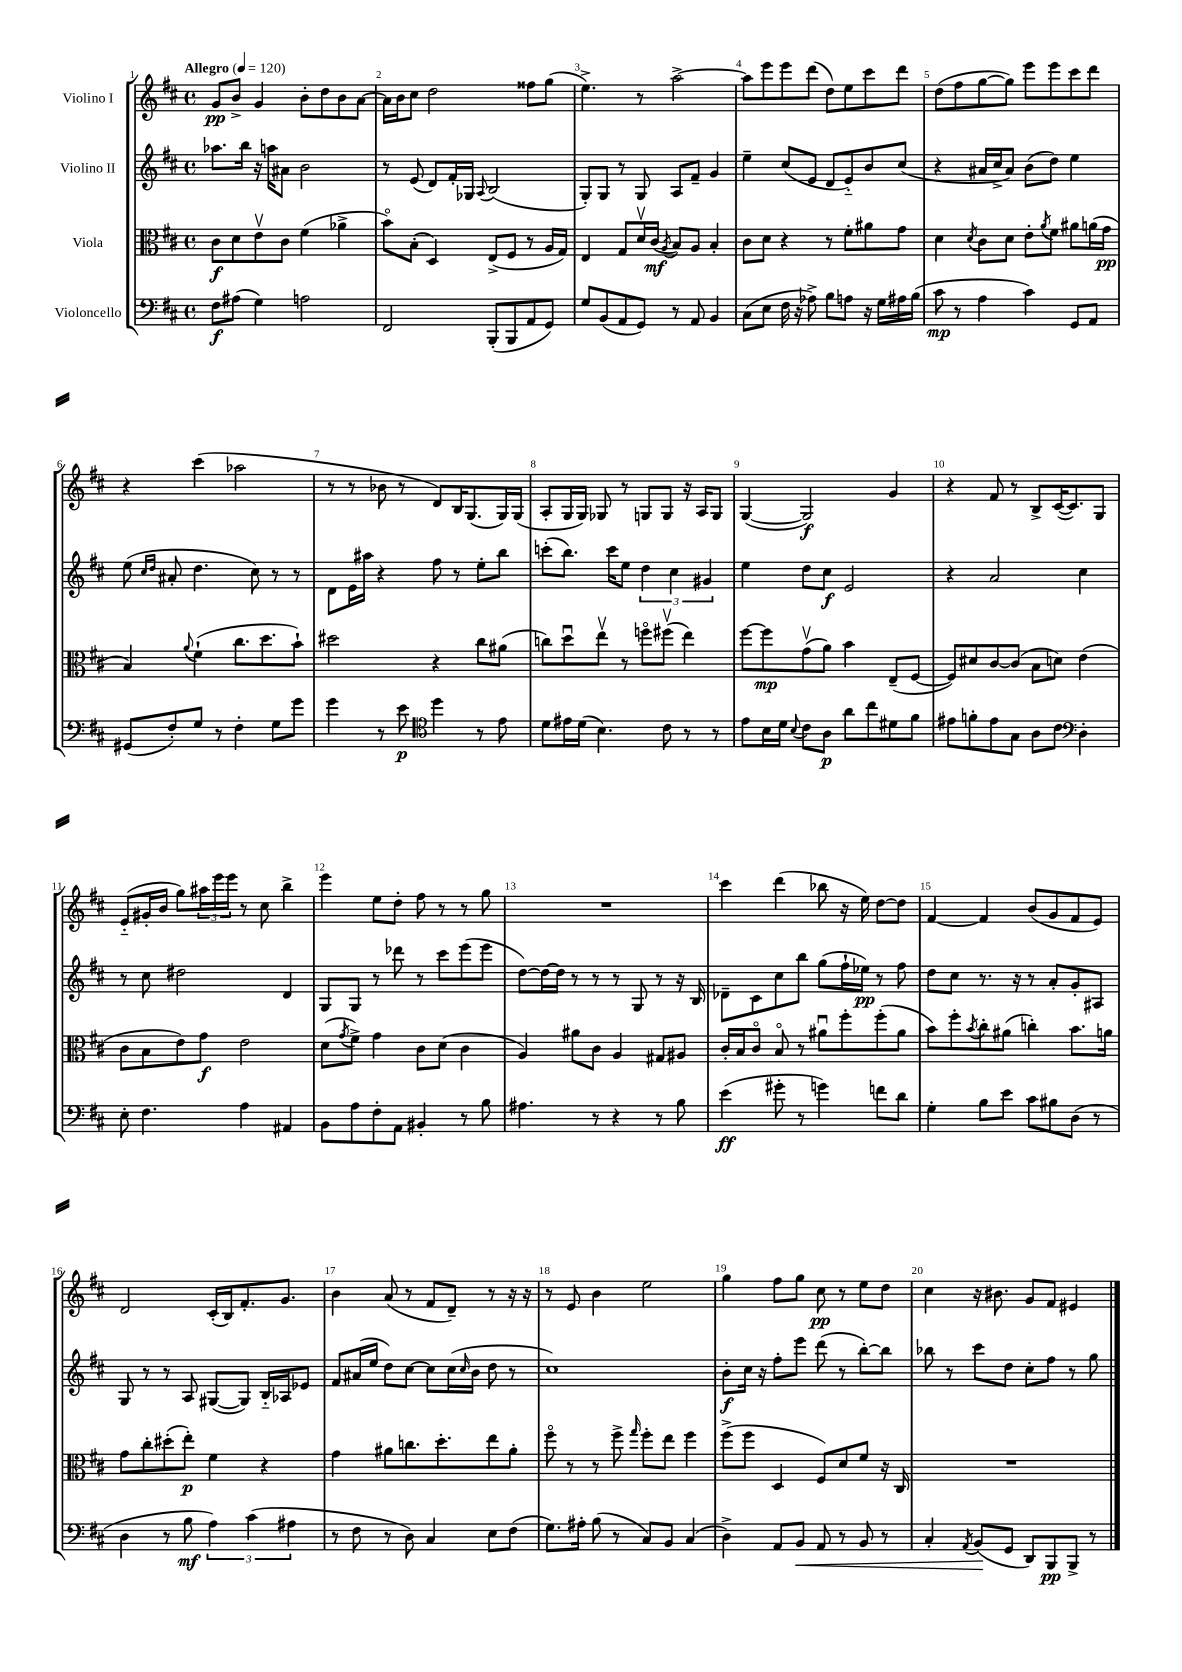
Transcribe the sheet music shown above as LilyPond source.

<<
\new StaffGroup <<
\new Staff = "s0" \with { instrumentName = "Violino I" } {
    \clef treble \key d \major \defaultTimeSignature \time 4/4 \tempo "Allegro" 4 = 120
    g'8\pp b'8-> g'4 b'8-. d''8 b'8 a'8~ |
    a'16 b'16 cis''8 d''2 fisis''8 g''8( |
    e''4.->) r8 a''2~-> |
    a''8 e'''8 e'''8 d'''8( d''8) e''8 cis'''8 d'''8 |
    d''8( fis''8 g''8~ g''8) e'''8 e'''8 cis'''8 d'''8 |
    r4 cis'''4( aes''2 |
    r8 r8 bes'8 r8 d'8) b16 g8.( g16) g16( |
    a8-. g16 g16) ges8 r8 g8 g8 r16 a16 g8 |
    g4~( g2\f) g'4 |
    r4 fis'8 r8 b8-> cis'16~( cis'8.) g8 |
    e'8-_( gis'16-. b'16 g''8) \tuplet 3/2 { ais''16 e'''16 e'''16 } r8 cis''8 b''4-> |
    e'''4 e''8 d''8-. fis''8 r8 r8 g''8 |
    R1 |
    cis'''4 d'''4( bes''8 r16 e''16) d''8~ d''8 |
    fis'4~ fis'4 b'8( g'8 fis'8 e'8) |
    d'2 cis'16-.( b16) fis'8.-. g'8. |
    b'4 a'8( r8 fis'8 d'8--) r8 r16 r16 |
    r8 e'8 b'4 e''2 |
    g''4 fis''8 g''8 cis''8\pp r8 e''8 d''8 |
    cis''4 r16 bis'8. g'8 fis'8 eis'4 \bar "|." |
}
\new Staff = "s1" \with { instrumentName = "Violino II" } {
    \clef treble \key d \major \defaultTimeSignature \time 4/4
    aes''8. b''16 r16 a''16 ais'8 b'2 |
    r8 e'8( d'8) fis'16-. ges16 \appoggiatura { a8 } b2( |
    g8-.) g8 r8 g8 a8 fis'8-- g'4 |
    e''4-- cis''8( e'8 d'8 e'8-_) b'8 cis''8( |
    r4 ais'16 cis''16-> ais'8) b'8( d''8) e''4 |
    e''8( \grace { cis''16 d''16 } ais'8-. d''4. cis''8) r8 r8 |
    d'8 e'16 ais''16 r4 fis''8 r8 e''8-. b''8 |
    c'''8-.( b''8.) c'''16 e''8 \tuplet 3/2 { d''4 cis''4 gis'4 } |
    e''4 d''8 cis''8\f e'2 |
    r4 a'2 cis''4 |
    r8 cis''8 dis''2 d'4 |
    g8 g8 r8 des'''8 r8 cis'''8 e'''8( e'''8 |
    d''8~) d''16~ d''16 r8 r8 r8 g8 r8 r16 b16 |
    des'8-- cis'8 cis''8 b''8 g''8( fis''16-! ees''16\pp) r8 fis''8 |
    d''8 cis''8 r8. r16 r8 a'8-. g'8-. ais8 |
    g8 r8 r8 a8 gis8~( gis8) b16-_ aes16 ees'8 |
    fis'8 ais'16( e''16 d''8) cis''8~ cis''8 cis''16( \grace { cis''16 } b'16 d''8 r8 |
    cis''1) |
    b'8-.\f cis''16 r16 fis''8-. e'''8 d'''8( r8 b''8~-.) b''8 |
    bes''8 r8 cis'''8 d''8 cis''8-. fis''8 r8 g''8 \bar "|." |
}
\new Staff = "s2" \with { instrumentName = "Viola" } {
    \clef alto \key d \major \defaultTimeSignature \time 4/4
    cis'8\f d'8 e'8\upbow cis'8 fis'4( aes'4-> |
    b'8\flageolet) b8-.( d4) e8->( fis8 r8 a16 g16) |
    e4 g8 d'16\upbow cis'16\mf( \acciaccatura { a8 } b8) a8 b4-. |
    cis'8 d'8 r4 r8 fis'8-. ais'8 g'8 |
    d'4 \acciaccatura { d'8 } cis'8 d'8 e'8-. \acciaccatura { a'8 } fis'8 ais'8 a'16( g'16\pp |
    b4) \appoggiatura { a'8 } fis'4-!( cis''8. d''8. b'8-!) |
    dis''2 r4 cis''8 ais'8( |
    c''8) d''8\downbow e''8\upbow r8 f''8\flageolet fis''8\upbow( e''4) |
    fis''8~ fis''8\mp g'8\upbow( a'8) b'4 e8--( fis8~ |
    fis8) dis'8 cis'8~ cis'8( b8 d'8) e'4( |
    cis'8 b8 e'8) g'8\f e'2 |
    d'8( \acciaccatura { g'8 } fis'8->) g'4 cis'8 d'8( cis'4 |
    a4) ais'8 cis'8 a4 gis8 ais8 |
    cis'16-. b16 cis'8\flageolet b8\flageolet r8 ais'8\downbow fis''8-. fis''8-.( ais'8 |
    b'8) fis''8-. \acciaccatura { b'8 } cis''8-. ais'8( c''4-.) b'8. a'16 |
    g'8 cis''8-. dis''8-.( e''8-.\p) fis'4 r4 |
    g'4 ais'8 c''8. d''8.-. e''8 ais'8-. |
    fis''8\flageolet r8 r8 fis''8-> \grace { g''16 } fis''8-. e''8 fis''4 |
    fis''8->( fis''8 d4 fis8) d'8 fis'8 r16 cis16 |
    R1 \bar "|." |
}
\new Staff = "s3" \with { instrumentName = "Violoncello" } {
    \clef bass \key d \major \defaultTimeSignature \time 4/4
    fis8\f ais8( g4) a2 |
    fis,2 b,,8-.( b,,8 a,8 g,8) |
    g8 b,8( a,8 g,8) r8 a,8 b,4 |
    cis8( e8 fis16 r16 aes8->) b8 a8 r16 g16 ais16 b16( |
    cis'8\mp r8 a4 cis'4) g,8 a,8 |
    gis,8( fis8-.) g8 r8 fis4-. g8 g'8 |
    g'4 r8 e'8\p \clef tenor d''4 r8 e'8 |
    d'8 eis'16 d'16( b4.) cis'8 r8 r8 |
    e'8 b16 d'16 \appoggiatura { b8 } cis'8 a8\p a'8 cis''8 dis'8 fis'8 |
    eis'8 f'8-. eis'8 g8 a8 cis'8 \clef bass d4-. |
    e8-. fis4. a4 ais,4 |
    b,8 a8 fis8-. a,8 bis,4-. r8 b8 |
    ais4. r8 r4 r8 b8 |
    e'4\ff( gis'8-. r8 g'4) f'8 d'8 |
    g4-. b8 e'8 cis'8 bis8 d8( r8 |
    d4 r8 b8\mf \tuplet 3/2 { a4) cis'4( ais4 } |
    r8 fis8 r8 d8) cis4 e8 fis8( |
    g8.) ais16-. b8( r8 cis8) b,8 cis4( |
    d4->) a,8 b,8\< a,8 r8 b,8 r8 |
    cis4-. \acciaccatura { a,8 } b,8\!( g,8 d,8) b,,8\pp b,,8-> r8 \bar "|." |
}
>>
>>
\layout { \context { \Score \override BarNumber.break-visibility = ##(#f #t #t) barNumberVisibility = #all-bar-numbers-visible } }
